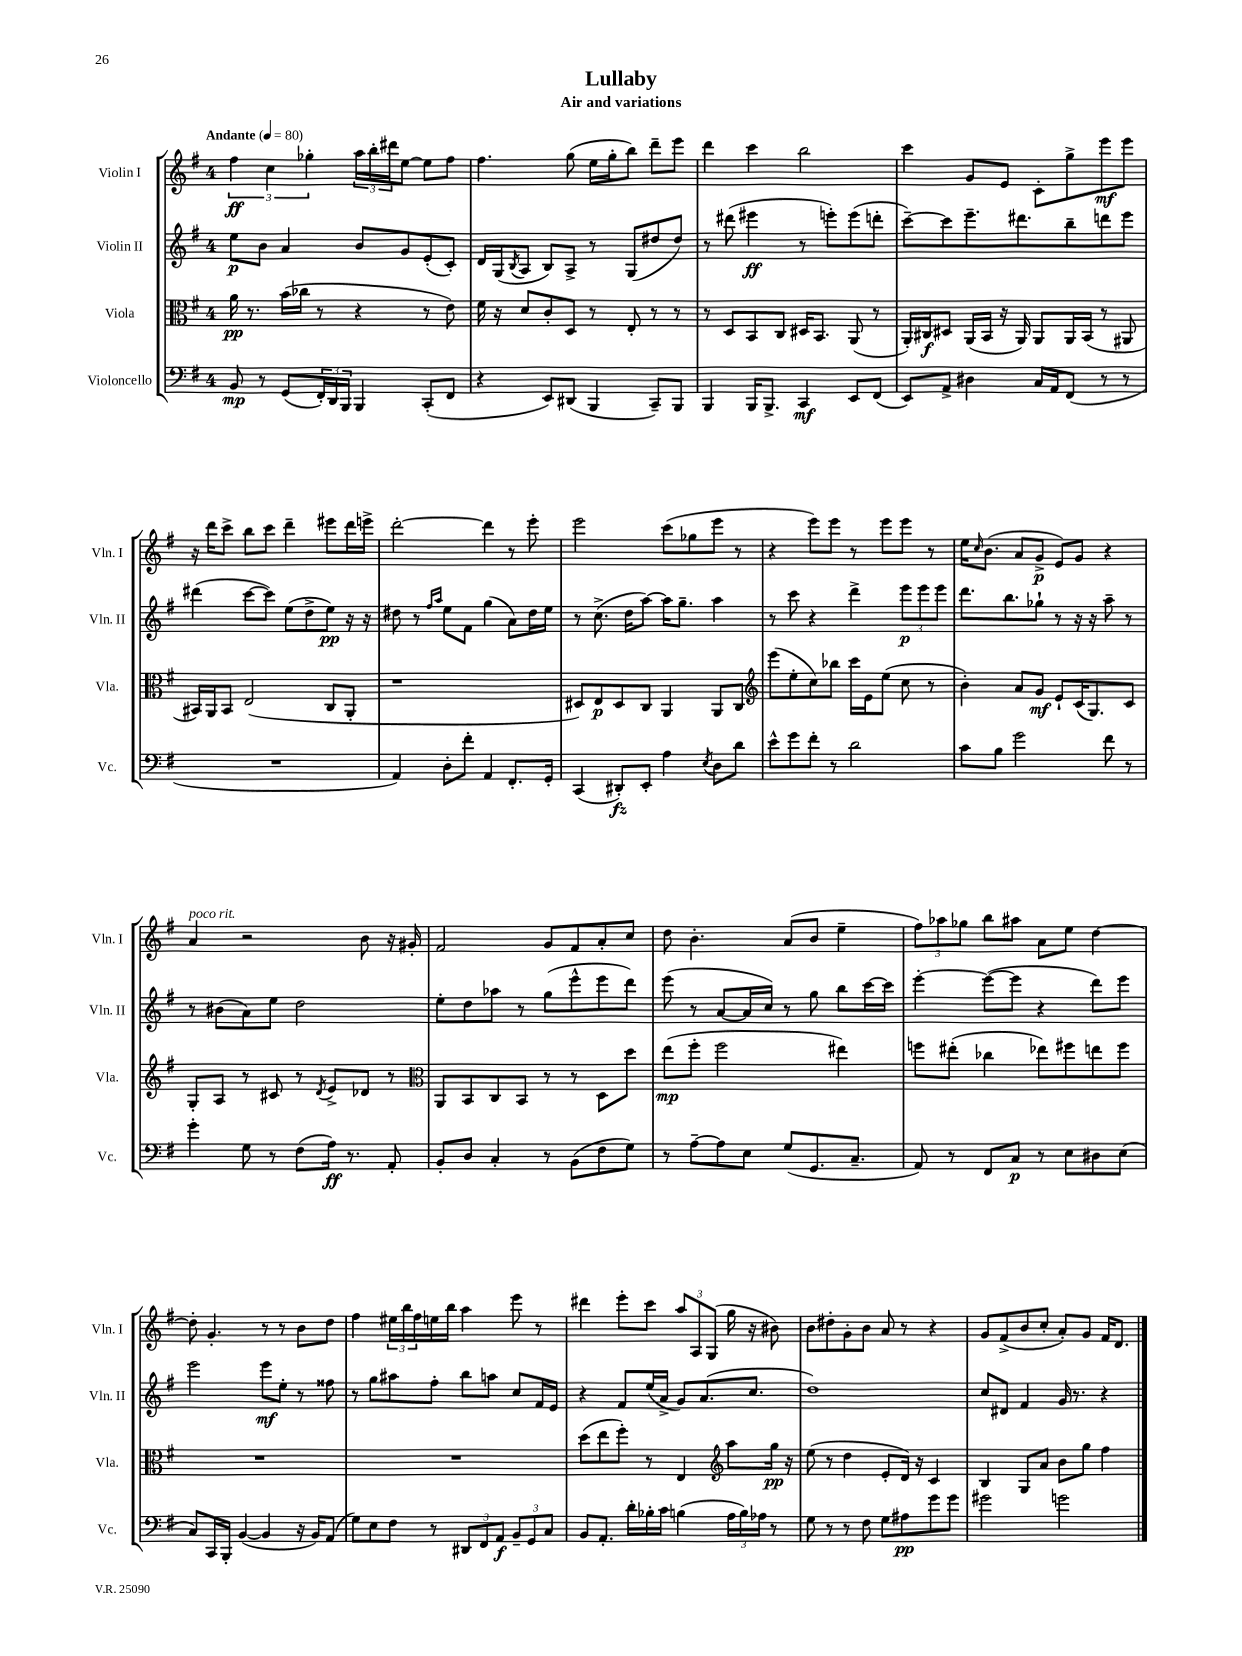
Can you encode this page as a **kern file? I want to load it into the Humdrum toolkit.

**kern	**dynam	**kern	**dynam	**kern	**dynam	**kern	**dynam
*part4	*part4	*part3	*part3	*part2	*part2	*part1	*part1
*staff4	*staff4	*staff3	*staff3	*staff2	*staff2	*staff1	*staff1
*I"Violoncello	*	*I"Viola	*	*I"Violin II	*	*I"Violin I	*
*I'Vc.	*	*I'Vla.	*	*I'Vln. II	*	*I'Vln. I	*
*clefF4	*	*clefC3	*	*clefG2	*	*clefG2	*
*k[f#]	*	*k[f#]	*	*k[f#]	*	*k[f#]	*
*M4/4	*	*M4/4	*	*M4/4	*	*M4/4	*
*MM80	*	*MM80	*	*MM80	*	*MM80	*
=1	=1	=1	=1	=1	=1	=1	=1
!	!	!	!	!	!	!LO:TX:a:B:t=Andante	!
8BB/	mp	16a\	pp	8ee\L	p	6ff#\	ff
.	.	8.r	.	.	.	.	.
8r	.	.	.	8b\J	.	.	.
.	.	.	.	.	.	6cc\	.
(8GG/L	.	(16b\LL	.	4a/	.	.	.
.	.	16cc-X\JJ	.	.	.	.	.
.	.	.	.	.	.	6gg-X'\	.
24FF#'/L)	.	8r	.	.	.	.	.
24DD/	.	.	.	.	.	.	.
24BBB/JJ	.	.	.	.	.	.	.
4BBB/	.	4r	.	8b/L	.	24aa\LL	.
.	.	.	.	.	.	24bb'\	.
.	.	.	.	.	.	24ddd#X\J	.
.	.	.	.	8g/	.	[8ee\J	.
(8CC'/L	.	8r	.	(8e'/	.	8ee\L]	.
8FF#/J	.	8e\)	.	8c'/J)	.	8ff#\J	.
=2	=2	=2	=2	=2	=2	=2	=2
4r	.	16f#\	.	16d/LL	.	4.ff#\	.
.	.	16r	.	(16G/J	.	.	.
.	.	.	.	8qB/	.	.	.
.	.	8d/L	.	8A/J	.	.	.
8EE/L)	.	8c'/	.	8B/L)	.	.	.
(8DD#X/J	.	8D/J	.	8A^/J	.	(8gg\	.
4BBB/	.	8r	.	8r	.	16ee\LL	.
.	.	.	.	.	.	16gg'\J	.
.	.	8E'/	.	(8G/L	.	8bb\J)	.
8CC~/L)	.	8r	.	8dd#X/	.	8ddd~\L	.
8BBB/J	.	8r	.	8dd#/J)	.	8eee\J	.
=3	=3	=3	=3	=3	=3	=3	=3
4BBB/	.	8r	.	8r	.	4ddd\	.
.	.	8D/L	.	(8ddd#X\	.	.	.
16BBB/KL	.	8BB/	.	4eee#X\	ff	4ccc\	.
8.BBB^/J	.	.	.	.	.	.	.
.	.	8C/J	.	.	.	.	.
4CC/	mf	16D#X/KL	.	8r	.	2bb\	.
.	.	8.BB/J	.	.	.	.	.
.	.	.	.	8eeen'\L)	.	.	.
8EE/L	.	(8AA/	.	(8eee\	.	.	.
(8FF#/J	.	8r	.	8dddn'\J	.	.	.
=4	=4	=4	=4	=4	=4	=4	=4
8EE/L)	.	16AA'/LL)	.	[8ccc~\L)	.	4ccc\	.
.	.	16C#X/J	f	.	.	.	.
8AA^/J	.	8D#X/J	.	8ccc\]	.	.	.
4D#X\	.	(16AA/LL	.	8.eee~\	.	8g/L	.
.	.	16BB/JJ	.	.	.	.	.
.	.	16r	.	.	.	8e/J	.
.	.	16AA/)	.	8.ddd#X\	.	.	.
16C/LL	.	8AA/L	.	.	.	8c'\L	.
16AA/J	.	.	.	.	.	.	.
(8FF#/J	.	16AA/L	.	8bb~\	.	8gg^\	.
.	.	(16BB/JJ	.	.	.	.	.
8r	.	8r	.	8dddn\	.	8eee\	mf
8r	.	8AA#X/	.	8eee\J	.	8eee\J	.
!!LO:LB:g=z
=5	=5	=5	=5	=5	=5	=5	=5
1r	.	16BB#X/LL)	.	(4ddd#X\	.	16r	.
.	.	16AA/J	.	.	.	16ddd\KL	.
.	.	8BB#/J	.	.	.	8ccc^\J	.
.	.	(2E/	.	[8ccc\L	.	8bb\L	.
.	.	.	.	8ccc\J])	.	8ccc\J	.
.	.	.	.	(8ee\L	.	4ddd~\	.
.	.	.	.	8dd^\	.	.	.
.	.	8C/L	.	8ee\J)	pp	8eee#X\L	.
.	.	8AA'/J	.	16r	.	16ddd\L	.
.	.	.	.	16r	.	16eeen^\JJ	.
=6	=6	=6	=6	=6	=6	=6	=6
4AA/)	.	1r	.	8dd#X\	.	[2ddd'\	.
.	.	.	.	8r	.	.	.
.	.	.	.	16qqff#/LL	.	.	.
.	.	.	.	16qqaa/JJ	.	.	.
8D'\L	.	.	.	8ee\L	.	.	.
8f#'\J	.	.	.	8f#\J	.	.	.
4AA/	.	.	.	(4gg\	.	4ddd\]	.
8.FF#'/L	.	.	.	8a\L)	.	8r	.
.	.	.	.	16dd#\L	.	8eee'\	.
16GG'/Jk	.	.	.	16ee\JJ	.	.	.
=7	=7	=7	=7	=7	=7	=7	=7
(4CC/	.	8D#X/L)	.	8r	.	2eee\	.
.	.	8E/	p	(8.cc^\	.	.	.
8DD#X'/L)	fz	8D#/	.	.	.	.	.
.	.	.	.	16dd\KL	.	.	.
8EE'/J	.	8C/J	.	[8aa\J)	.	.	.
4A\	.	4AA/	.	16aa\KL]	.	(8ccc\L	.
.	.	.	.	8.gg~\J	.	.	.
.	.	.	.	.	.	8gg-X\	.
8qE/	.	.	.	.	.	.	.
8D\L	.	8AA/L	.	4aa\	.	8eee\J	.
8d\J	.	8C/J	.	.	.	8r	.
=8	=8	=8	=8	=8	=8	=8	=8
*	*	*clefG2	*	*	*	*	*
8e^^\L	.	(8eee\L	.	8r	.	4r	.
8g\	.	8ee'\	.	8ccc\	.	.	.
8f#'\J	.	8cc\)	.	4r	.	8eee\L)	.
8r	.	8bb-X\J	.	.	.	8eee\J	.
2d\	.	16ccc\LL	.	4ddd^\	.	8r	.
.	.	16e\J	.	.	.	.	.
.	.	(8ee\J	.	.	.	8eee\L	.
.	.	8cc\	.	12eee\L	p	8eee\J	.
.	.	.	.	12eee\	.	.	.
.	.	8r	.	.	.	8r	.
.	.	.	.	12eee\J	.	.	.
=9	=9	=9	=9	=9	=9	=9	=9
8c\L	.	4b'\)	.	8.ddd\L	.	16ee\KL	.
.	.	.	.	.	.	16qqcc/	.
.	.	.	.	.	.	(8.b\J	.
8B\J	.	.	.	.	.	.	.
.	.	.	.	8.bb\	.	.	.
2g\	.	8a/L	.	.	.	8a/L	.
.	.	8g/J	mf	8gg-X`\J	.	8g^/J	p
.	.	8e`/L	.	8r	.	8e/L)	.
.	.	(16c/K	.	16r	.	8g/J	.
.	.	8.G/)	.	16r	.	.	.
8f#\	.	.	.	8aa~\	.	4r	.
8r	.	8c/J	.	8r	.	.	.
!!LO:LB:g=z
=10	=10	=10	=10	=10	=10	=10	=10
!	!	!	!	!	!	!LO:TX:a:i:t=poco rit.	!
4g'\	.	8G'/L	.	8r	.	4a/	.
.	.	8A/J	.	(8b#X\L	.	.	.
8G\	.	8r	.	8a\)	.	2r	.
8r	.	8c#X/	.	8ee\J	.	.	.
(8F#\L	.	8r	.	2dd\	.	.	.
.	.	8qd/	.	.	.	.	.
16A\Jk)	ff	8e^/L	.	.	.	.	.
8.r	.	.	.	.	.	.	.
.	.	8d-X/J	.	.	.	8b\	.
8AA'/	.	8r	.	.	.	16r	.
.	.	.	.	.	.	16g#X'/	.
=11	=11	=11	=11	=11	=11	=11	=11
*	*	*clefC3	*	*	*	*	*
8BB'/L	.	8AA/L	.	8ee'\L	.	2f#/	.
8D/J	.	8BB/	.	8dd\	.	.	.
4C'/	.	8C/	.	8aa-X\J	.	.	.
.	.	8BB/J	.	8r	.	.	.
8r	.	8r	.	(8gg\L	.	8g/L	.
(8BB\L	.	8r	.	8eee^^\	.	8f#/	.
8F#\	.	8D\L	.	8eee\	.	8a'/	.
8G\J)	.	8dd\J	.	8ddd\J)	.	8cc/J	.
=12	=12	=12	=12	=12	=12	=12	=12
8r	.	(8ee\L	mp	(8eee\	.	8dd\	.
[8A~\L	.	8ff#'\J	.	8r	.	4.b'\	.
8A\]	.	2ff#\	.	[8a/L	.	.	.
8E\J	.	.	.	16a/L]	.	.	.
.	.	.	.	16cc/JJ)	.	.	.
(8G/L	.	.	.	8r	.	(8a/L	.
8.GG/	.	.	.	8gg\	.	8b/J	.
.	.	4ee#X\)	.	8bb\L	.	4ee~\	.
8.C~/J	.	.	.	.	.	.	.
.	.	.	.	[16ccc\L	.	.	.
.	.	.	.	16ccc\JJ]	.	.	.
=13	=13	=13	=13	=13	=13	=13	=13
8AA/)	.	8ffn\L	.	[4eee'\	.	12ff#\L)	.
.	.	.	.	.	.	12aa-X\	.
8r	.	(8ee#X'\J	.	.	.	.	.
.	.	.	.	.	.	12gg-X\J	.
8FF#/L	.	4cc-X\	.	(8eee\L_	.	8bb\L	.
8C/J	p	.	.	8eee\J]	.	8aa#X\J	.
8r	.	8ee-X\L)	.	4r	.	8a\L	.
8E\L	.	8ff#X\	.	.	.	8ee\J	.
8D#X\	.	8een\	.	8ddd\L)	.	[4dd\	.
(8E\J	.	8ff#\J	.	8eee\J	.	.	.
!!LO:LB:g=z
=14	=14	=14	=14	=14	=14	=14	=14
8C/L)	.	1r	.	2eee\	.	8dd'\]	.
16CC/L	.	.	.	.	.	4.g'/	.
16BBB'/JJ	.	.	.	.	.	.	.
([4BB/	.	.	.	.	.	.	.
4BB/]	.	.	.	8eee\L	mf	8r	.
.	.	.	.	8ee'\J	.	8r	.
16r	.	.	.	8r	.	8b\L	.
16BB/KL)	.	.	.	.	.	.	.
(8AA/J	.	.	.	8ff##X\	.	8dd\J	.
=15	=15	=15	=15	=15	=15	=15	=15
8G\L)	.	1r	.	8r	.	4ff#\	.
8E\	.	.	.	8gg\L	.	.	.
8F#\J	.	.	.	8aa#X\	.	24ee#X\LL	.
.	.	.	.	.	.	24bb\	.
.	.	.	.	.	.	24ff#\	.
8r	.	.	.	8ff#'\J	.	16een\	.
.	.	.	.	.	.	16bb\JJ	.
12DD#X/L	.	.	.	8bb\L	.	4aa\	.
12FF#/	.	.	.	.	.	.	.
.	.	.	.	8aan\J	.	.	.
12AA/J	f	.	.	.	.	.	.
12BB~/L	.	.	.	8cc/L	.	8eee\	.
12GG/	.	.	.	.	.	.	.
.	.	.	.	16f#/L	.	8r	.
12C/J	.	.	.	.	.	.	.
.	.	.	.	16e/JJ	.	.	.
=16	=16	=16	=16	=16	=16	=16	=16
8BB/L	.	(8dd\L	.	4r	.	4ddd#X\	.
8.AA'/J	.	8ee\	.	.	.	.	.
.	.	8ff#'\J)	.	8f#/L	.	8eee'\L	.
16d'\LL	.	.	.	.	.	.	.
16B-X'\	.	8r	.	(16ee/L	.	8ccc\J	.
16c\JJ	.	.	.	16a^/JJ	.	.	.
(4Bn\	.	4E/	.	8g/L)	.	12aa/L	.
.	.	.	.	.	.	12A/	.
.	.	.	.	(8.a/	.	.	.
.	.	.	.	.	.	(12G/J	.
*	*	*clefG2	*	*	*	*	*
24A\LL	.	8aa\L	.	.	.	16gg\	.
24B\)	.	.	.	.	.	.	.
.	.	.	.	8.cc/J	.	16r	.
24A-X\JJ	.	.	.	.	.	.	.
8r	.	16gg\Jk	pp	.	.	8b#X\)	.
.	.	16r	.	.	.	.	.
=17	=17	=17	=17	=17	=17	=17	=17
8G\	.	(8ee\	.	1dd)	.	8b\L	.
8r	.	8r	.	.	.	8dd#X'\	.
8r	.	4dd\	.	.	.	8g'\	.
8F#\	.	.	.	.	.	8b\J	.
8G\L	.	8e'/L	.	.	.	8a/	.
8A#X\	pp	16d/Jk)	.	.	.	8r	.
.	.	16r	.	.	.	.	.
8g\	.	4c/	.	.	.	4r	.
8g\J	.	.	.	.	.	.	.
=18	=18	=18	=18	=18	=18	=18	=18
2g#X\	.	4B/	.	8cc/L	.	8g/L	.
.	.	.	.	8d#X/J	.	(8f#^/	.
.	.	8G/L	.	4f#/	.	8b/	.
.	.	8a/J	.	.	.	8cc'/J	.
2gn\	.	8b\L	.	16g/	.	8a'/L)	.
.	.	.	.	8.r	.	.	.
.	.	8gg\J	.	.	.	8g/J	.
.	.	4ff#\	.	4r	.	16f#/KL	.
.	.	.	.	.	.	8.d/J	.
==	==	==	==	==	==	==	==
*-	*-	*-	*-	*-	*-	*-	*-
